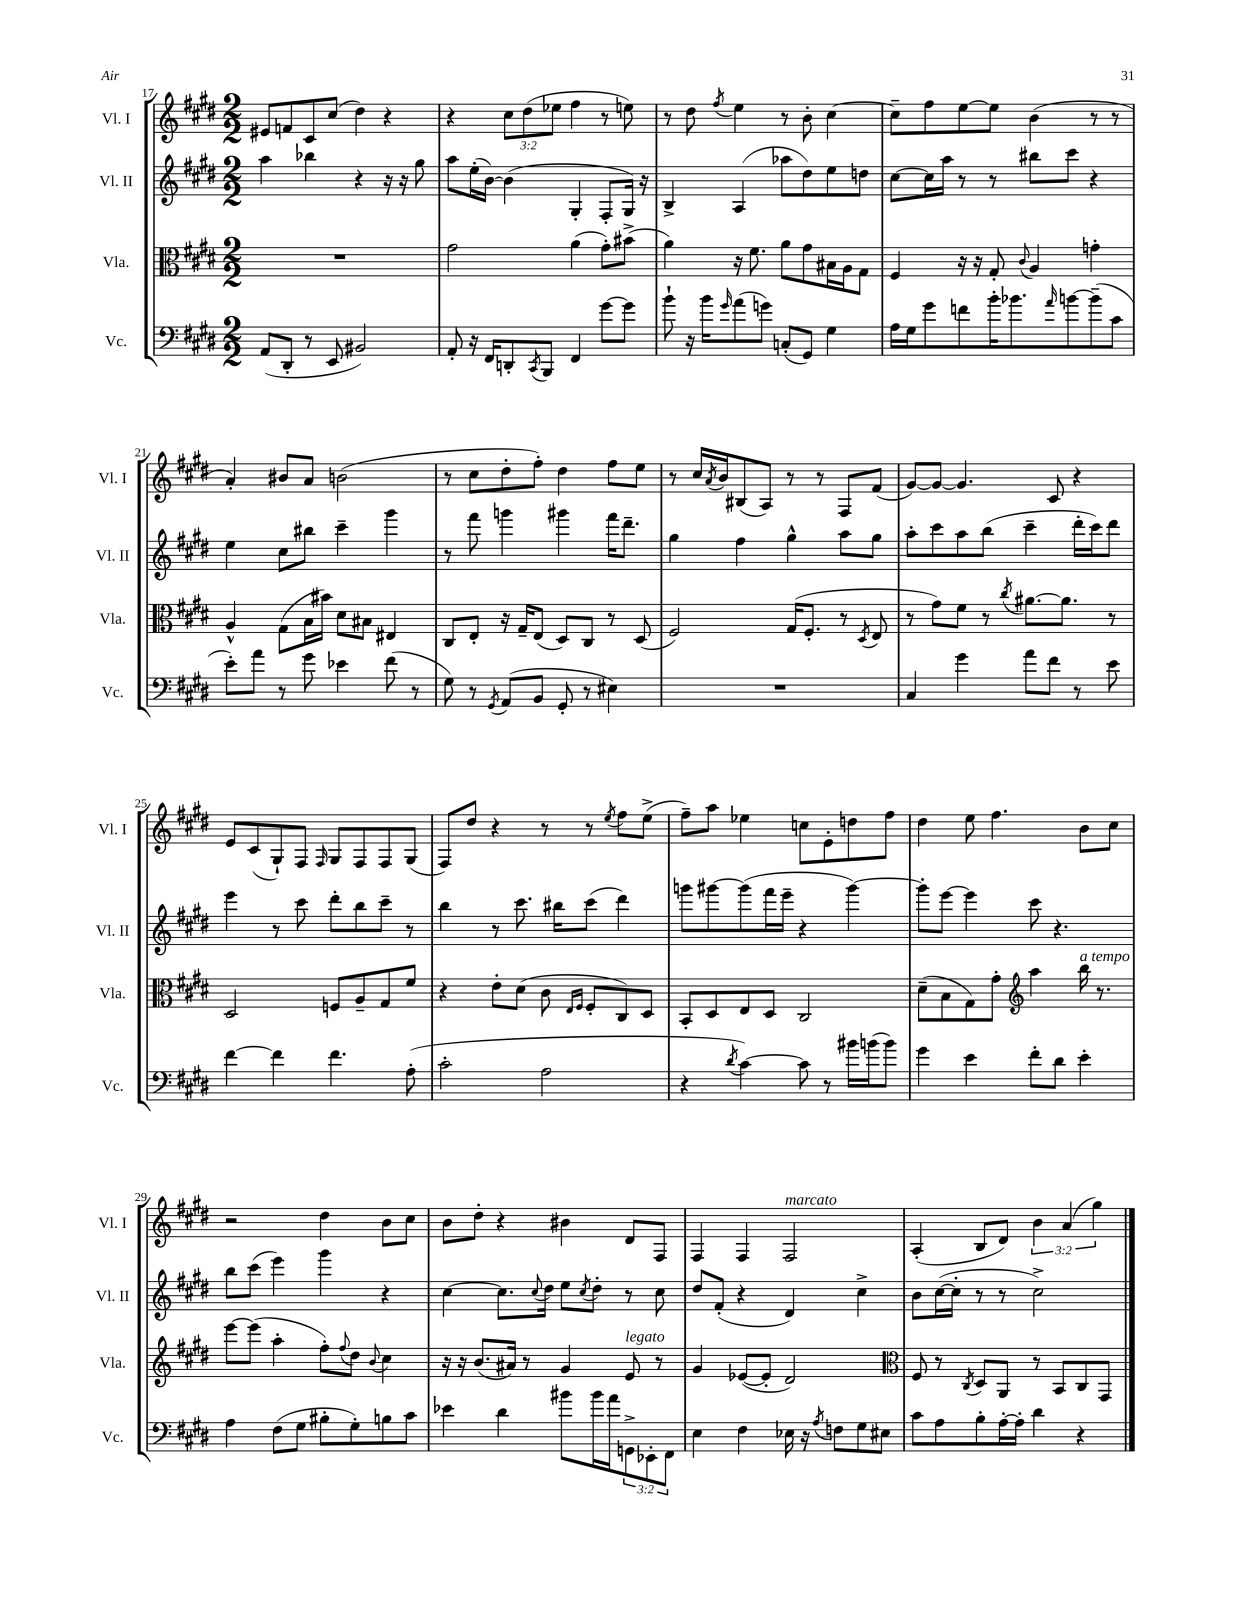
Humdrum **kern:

**kern	**kern	**kern	**kern
*staff4	*staff3	*staff2	*staff1
*clefF4	*clefC3	*clefG2	*clefG2
*k[f#c#g#d#]	*k[f#c#g#d#]	*k[f#c#g#d#]	*k[f#c#g#d#]
*M2/2	*M2/2	*M2/2	*M2/2
(8AA/L	1r	4aa\	8e#/L
8DD#'/J	.	.	8f/
8r	.	4bb-\	8c#/
8EE/	.	.	(8cc#/J
2BB#/)	.	4r	4dd#\)
.	.	16r	4r
.	.	16r	.
.	.	8gg#\	.
=	=	=	=
8AA'/	2g#\	8aa\L	4r
16r	.	(16ee'\L	.
16FF#/LK	.	[16b\JJ)	.
8DD'/	.	(4b\]	12cc#\L
.	.	.	(12dd#\
8qCC#/	.	.	.
8BBB/J	.	.	.
.	.	.	12ee-\J
4FF#/	(4a\	4G#'/	4ff#\
[8g#\L	8g#'\L)	8F#'/L	8r
8g#\]J	(8b#^\J	16G#/Jk)	8ee\)
.	.	16r	.
=	=	=	=
8b`\	4a\)	4B^/	8r
16r	.	.	8dd#\
16b\LK	.	.	.
16qqg#/	.	.	8qff#/
(8a\	16r	(4A/	4ee\
.	8.f#\	.	.
8g\J)	.	.	.
(8C'/L	8a\L	8aa-\L	8r
8GG#/J)	8g#\	8dd#\)	8b'\
4G#\	16B#\L	8ee\	[4cc#\
.	16A\J	.	.
.	8G#\J	8dd\J	.
=	=	=	=
16A\LL	4F#/	[8cc#\L	8cc#~\]L
16G#\J	.	.	.
8g#\	.	16cc#\]L	8ff#\
.	.	16aa\JJ	.
8f\	16r	8r	[8ee\
.	16r	.	.
16b'\K	8G#'/	8r	8ee\]J
8.b-\	.	.	.
.	8qqc#/	.	.
.	4A/	8bb#\L	(4b\
16qqa/	.	.	.
[8b\	.	8ccc#\J	.
(8b~\]	4g'\	4r	8r
8c#\J	.	.	8r
=	=	=	=
8e'\L)	4A^^/	4ee\	4a'/)
8a\J	.	.	.
8r	(8G#\L	8cc#\L	8b#/L
8g#\	16B\L	8bb#\J	8a/J
.	16b#\JJ)	.	.
4e-\	8d#\L	4ccc#~\	(2b\
.	8B#\J	.	.
(8f#\	4E#/	4ggg#\	.
8r	.	.	.
=	=	=	=
8G#\)	8C#/L	8r	8r
8r	8E'/J	8fff#\	8cc#\L
8qGG#/	.	.	.
(8AA/L	16r	4ggg\	8dd#'\
.	16G#~/LK	.	.
8BB/J	(8E/J	.	8ff#'\J)
8GG#'/	8D#/L)	4ggg#\	4dd#\
8r	8C#/J	.	.
4E#\)	8r	16fff#\LK	8ff#\L
.	.	8.ddd#~\J	.
.	(8D#/	.	8ee\J
=	=	=	=
1r	2F#/)	4gg#\	8r
.	.	.	16cc#/LL
.	.	.	8qa/
.	.	.	16b/J
.	.	4ff#\	(8B#/
.	.	.	8A/J)
.	(16G#/LK	4gg#^^\	8r
.	8.F#'/J	.	.
.	.	.	8r
.	8r	8aa\L	8F#/L
.	8qD#/	.	.
.	8E/	8gg#\J	(8f#/J
=	=	=	=
4C#/	8r	8aa'\L	[8g#/L)
.	8g#\L)	8ccc#\	8g#/_J
4g#\	8f#\J	8aa\	4.g#/]
.	8r	(8bb\J	.
.	8qcc#/	.	.
8a\L	[8.a#\L	4ccc#~\	.
8f#\J	.	.	8c#/
.	8.a#\]J	.	.
8r	.	16ddd#'\LL	4r
.	.	16ccc#\J)	.
8e\	8r	8ddd#\J	.
=	=	=	=
[4f#\	2D#/	4eee\	8e/L
.	.	.	(8c#/
4f#\]	.	8r	8G#`/)
.	.	8ccc#\	8F#/J
.	.	.	16qqF#/
4.f#\	8F/L	8ddd#'\L	8G#/L
.	8A~/	8bb\	8F#/
.	8G#/	8ccc#~\J	8F#/
(8A'\	8f#/J	8r	(8G#/J
=	=	=	=
2c#'\	4r	4bb\	8F#/L)
.	.	.	8dd#/J
.	8e'\L	8r	4r
.	(8d#\J	8.ccc#\	.
2A\	8c#\	.	8r
.	.	16bb#\LK	.
.	16qqE/LL	.	.
.	16qqF#/JJ	.	.
.	8F#'/L	(8ccc#\J	8r
.	.	.	8qee/
.	8C#/)	4ddd#\)	8ff#\L
.	8D#/J	.	(8ee^\J
=	=	=	=
4r	8BB'/L	8ggg\L	8ff#~\L)
.	8D#/	[8ggg#\	8aa\J
8qd#/	.	.	.
[4c#\)	8E/	(8ggg#\]	4ee-\
.	8D#/J	16fff#\L	.
.	.	16eee~\JJ	.
8c#\]	2C#/	4r	8cc\L
8r	.	.	8e'\
16b#\LL	.	[4ggg#\)	8dd\
(16b\J	.	.	.
8b\J)	.	.	8ff#\J
=	=	=	=
4g#\	(8d#~\L	8ggg#'\]L	4dd#\
.	8B\	[8eee\J	.
4e\	8G#\)	4eee\]	8ee\
.	8g#'\J	.	4.ff#\
*	*clefG2	*	*
8f#'\L	4aa\	8ccc#\	.
8d#\J	.	4.r	.
4e'\	16bb\	.	8b\L
.	8.r	.	.
.	.	.	8cc#\J
=	=	=	=
4A\	[8eee\L	8bb\L	2r
.	(8eee\]J	(8ccc#\J	.
(8F#\L	4aa'\	4eee\)	.
8G#\J	.	.	.
8B#'\L	8ff#'\L)	4ggg#\	4dd#\
.	8qqff#/	.	.
8G#'\)	8dd#\J	.	.
.	8qqb/	.	.
8B\	4cc#\	4r	8b\L
8c#\J	.	.	8cc#\J
=	=	=	=
4e-\	16r	[4cc#\	8b\L
.	16r	.	.
.	(8.b/L	.	8dd#'\J
4d#\	.	8.cc#\]L	4r
.	16a#/Jk)	.	.
.	8r	.	.
.	.	8qqcc#/	.
.	.	16dd#\Jk	.
8b#\L	4g#/	8ee\L	4b#\
.	.	8qcc#/	.
16b#\L	.	8dd#'\J	.
16a\J	.	.	.
12GG^\	8e/	8r	8d#/L
12EE-'\	.	.	.
.	8r	8cc#\	8F#/J
12FF#\J	.	.	.
=	=	=	=
4E\	4g#/	8dd#/L	4F#/
.	.	(8f#'/J	.
4F#\	([8e-/L	4r	4F#/
.	8e-'/]J	.	.
16E-\	2d#/)	4d#/)	2F#/
16r	.	.	.
8qA/	.	.	.
8F\L	.	.	.
8G#\	.	4cc#^\	.
8E#\J	.	.	.
=	=	=	=
*	*clefC3	*	*
8c#\L	8F#/	8b\L	(4A'/
8A\	8r	([16cc#\L	.
.	.	16cc#'\]JJ	.
.	8qC#/	.	.
8B'\	8D#/L	8r	8B/L
[16A'\L	8AA/J	8r	8d#/J)
16A'\]JJ	.	.	.
4d#\	8r	2cc#^\)	6b\
.	8BB/L	.	.
.	.	.	(6a/
4r	8C#/	.	.
.	.	.	6gg#\)
.	8GG#/J	.	.
==	==	==	==
*-	*-	*-	*-
